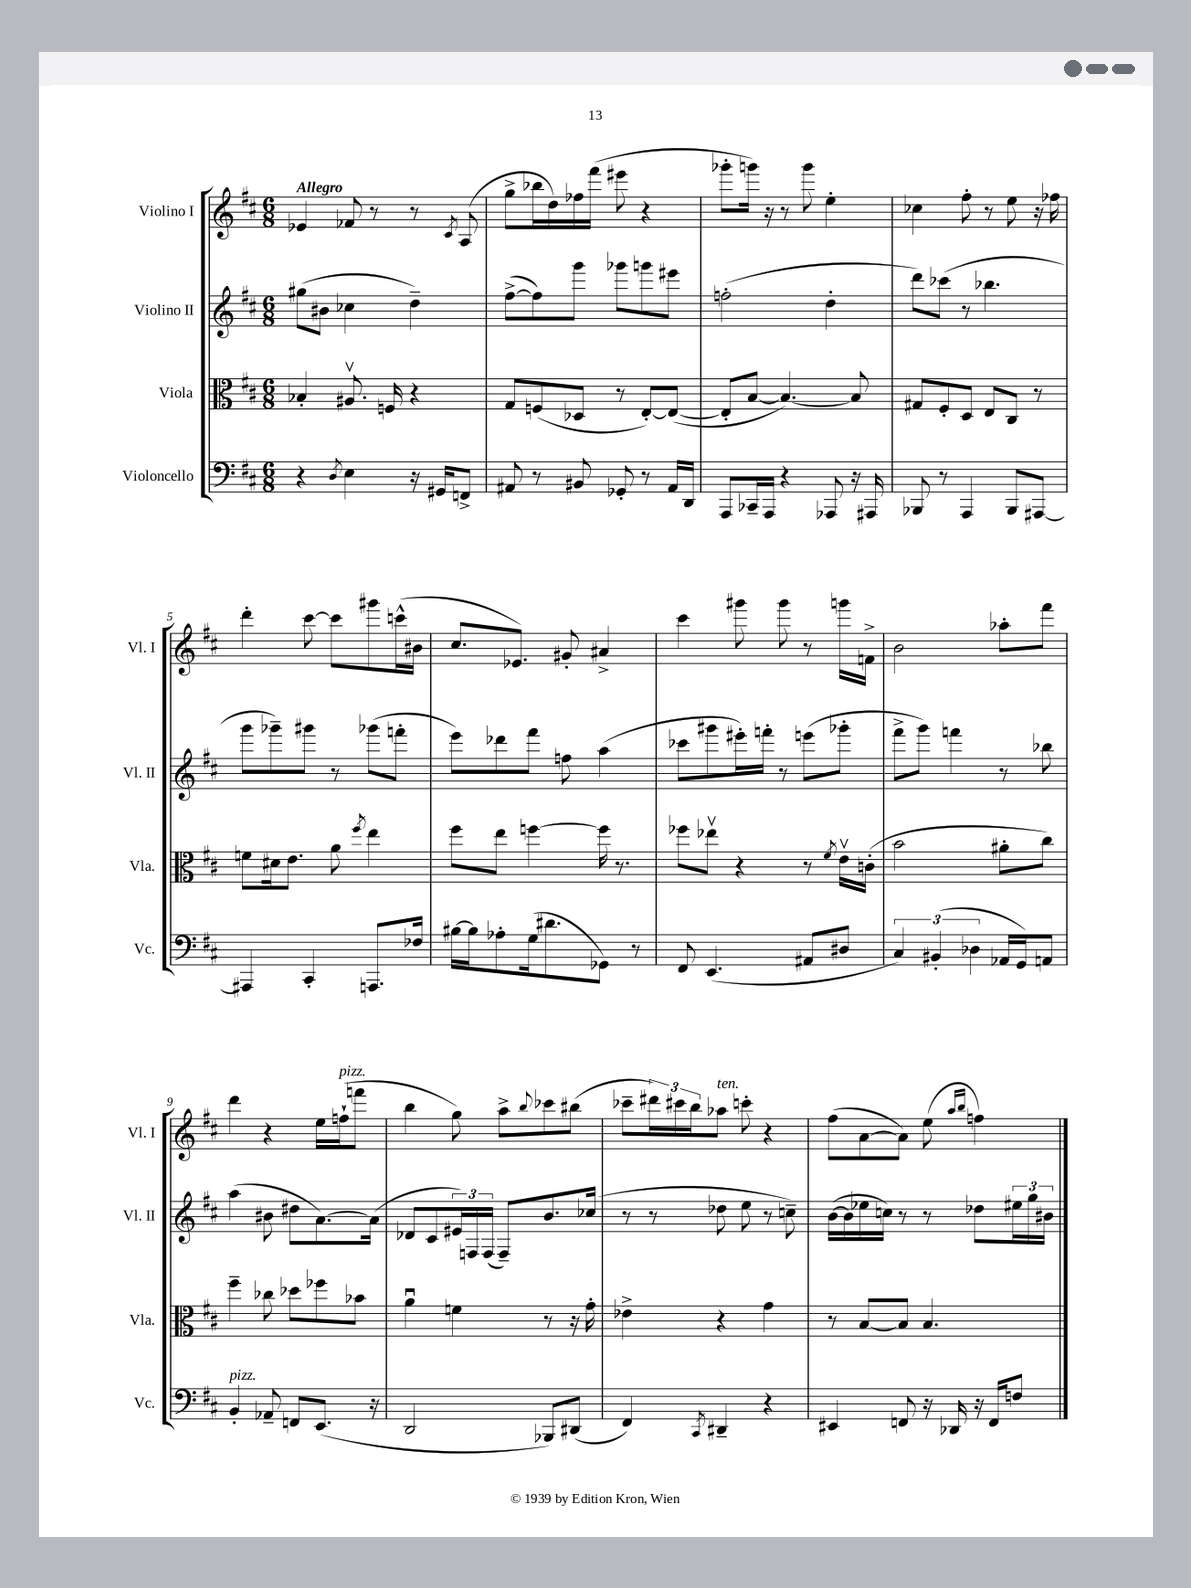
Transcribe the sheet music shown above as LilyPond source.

<<
\new StaffGroup <<
\new Staff = "s0" \with { instrumentName = "Violino I" shortInstrumentName = "Vl. I" } {
    \clef treble \key d \major \numericTimeSignature \time 6/8 \tempo "Allegro"
    ees'4 fes'8 r8 r8 \acciaccatura { cis'8 } a8( |
    g''8-> bes''16 d''16) fes''16 fis'''16( eis'''8 r4 |
    ges'''8-. g'''16) r16 r8 g'''8 e''4-. |
    ces''4 fis''8-. r8 e''8 r16 fes''16 |
    d'''4-. cis'''8~ cis'''8 gis'''8 c'''16-^( bis'16 |
    cis''8. ees'8.) gis'8-. ais'4-> |
    cis'''4 gis'''8 gis'''8 r8 g'''16 f'16-> |
    b'2 aes''8-. fis'''8 |
    d'''4 r4 e''16 f''16-!^\markup { \italic "pizz." }( f'''8 |
    b''4 g''8) a''8-> \appoggiatura { b''8 } ces'''8 bis''8( |
    ces'''8-- \tuplet 3/2 { dis'''16) cis'''16 b''16 } aes''8^\markup { \italic "ten." } c'''8-. r4 |
    fis''8( a'8~ a'8) e''8( \grace { a''16 b''16 } f''4) \bar "|." |
}
\new Staff = "s1" \with { instrumentName = "Violino II" shortInstrumentName = "Vl. II" } {
    \clef treble \key d \major \numericTimeSignature \time 6/8
    gis''8( bis'8 ces''4 d''4--) |
    fis''8~->( fis''8) g'''8 ges'''8 g'''8 eis'''8 |
    f''2-.( d''4-. |
    d'''8) ces'''8( r8 bes''4. |
    g'''8 ges'''8--) gis'''8 r8 ges'''8( f'''8-. |
    e'''8) des'''8 fis'''8 f''8 a''4( |
    ces'''8 gis'''8 eis'''16-.) f'''16-. r8 e'''8( ges'''8-. |
    fis'''8-> g'''8) f'''4 r8 bes''8 |
    a''4( bis'8 dis''8 a'8.~) a'16( |
    des'8 cis'8 \tuplet 3/2 { eis'16) f16 f16( } f8--) b'8. ces''16( |
    r8 r8 des''8 e''8 r8 c''8--) |
    b'16~( b'16 ees''16 c''16) r8 r8 des''8 \tuplet 3/2 { eis''16 g''16 bis'16 } \bar "|." |
}
\new Staff = "s2" \with { instrumentName = "Viola" shortInstrumentName = "Vla." } {
    \clef alto \key d \major \numericTimeSignature \time 6/8
    bes4-. ais8.\upbow f16 r4 |
    g8 f8( des8 r8 e8~-.) e8~( |
    e8-. b8~ b4.~) b8 |
    gis8 fis8-. d8 e8 cis8 r8 |
    f'8 dis'16 e'8. a'8 \acciaccatura { fis''8 } e''4 |
    fis''8 e''8 f''4~ f''16 r8. |
    fes''8 ees''8\upbow r4 r8 \acciaccatura { fis'8 } e'16\upbow c'16-.( |
    b'2 ais'8-. cis''8) |
    fis''4-- ces''8 des''8 fes''8 bes'8 |
    a'4\downbow f'4 r8 r16 g'16-. |
    ees'4-> r4 g'4 |
    r8 b8~ b8 b4. \bar "|." |
}
\new Staff = "s3" \with { instrumentName = "Violoncello" shortInstrumentName = "Vc." } {
    \clef bass \key d \major \numericTimeSignature \time 6/8
    r4 \acciaccatura { d8 } e4 r16 gis,16 f,8-> |
    ais,8 r8 bis,8 ges,8-. r8 ais,16 d,16 |
    a,,8 ces,16-- a,,16 r4 aes,,8 r16 ais,,16 |
    bes,,8 r8 a,,4 bes,,8 ais,,8~ |
    ais,,4 cis,4-. a,,8. fes16 |
    bis16~ bis16 aes8-. g16( dis'8. ges,8) r8 |
    fis,8 e,4.( ais,8 dis8 |
    \tuplet 3/2 { cis4) bis,4-.( des4 } aes,16 g,16) a,8 |
    b,4-.^\markup { \italic "pizz." } aes,8-- f,8 e,8.( r16 |
    d,2 bes,,8) dis,8( |
    fis,4) \acciaccatura { cis,8 } dis,4-- r4 |
    eis,4 f,8 r16 des,16 r16 f,16 f8 \bar "|." |
}
>>
>>
